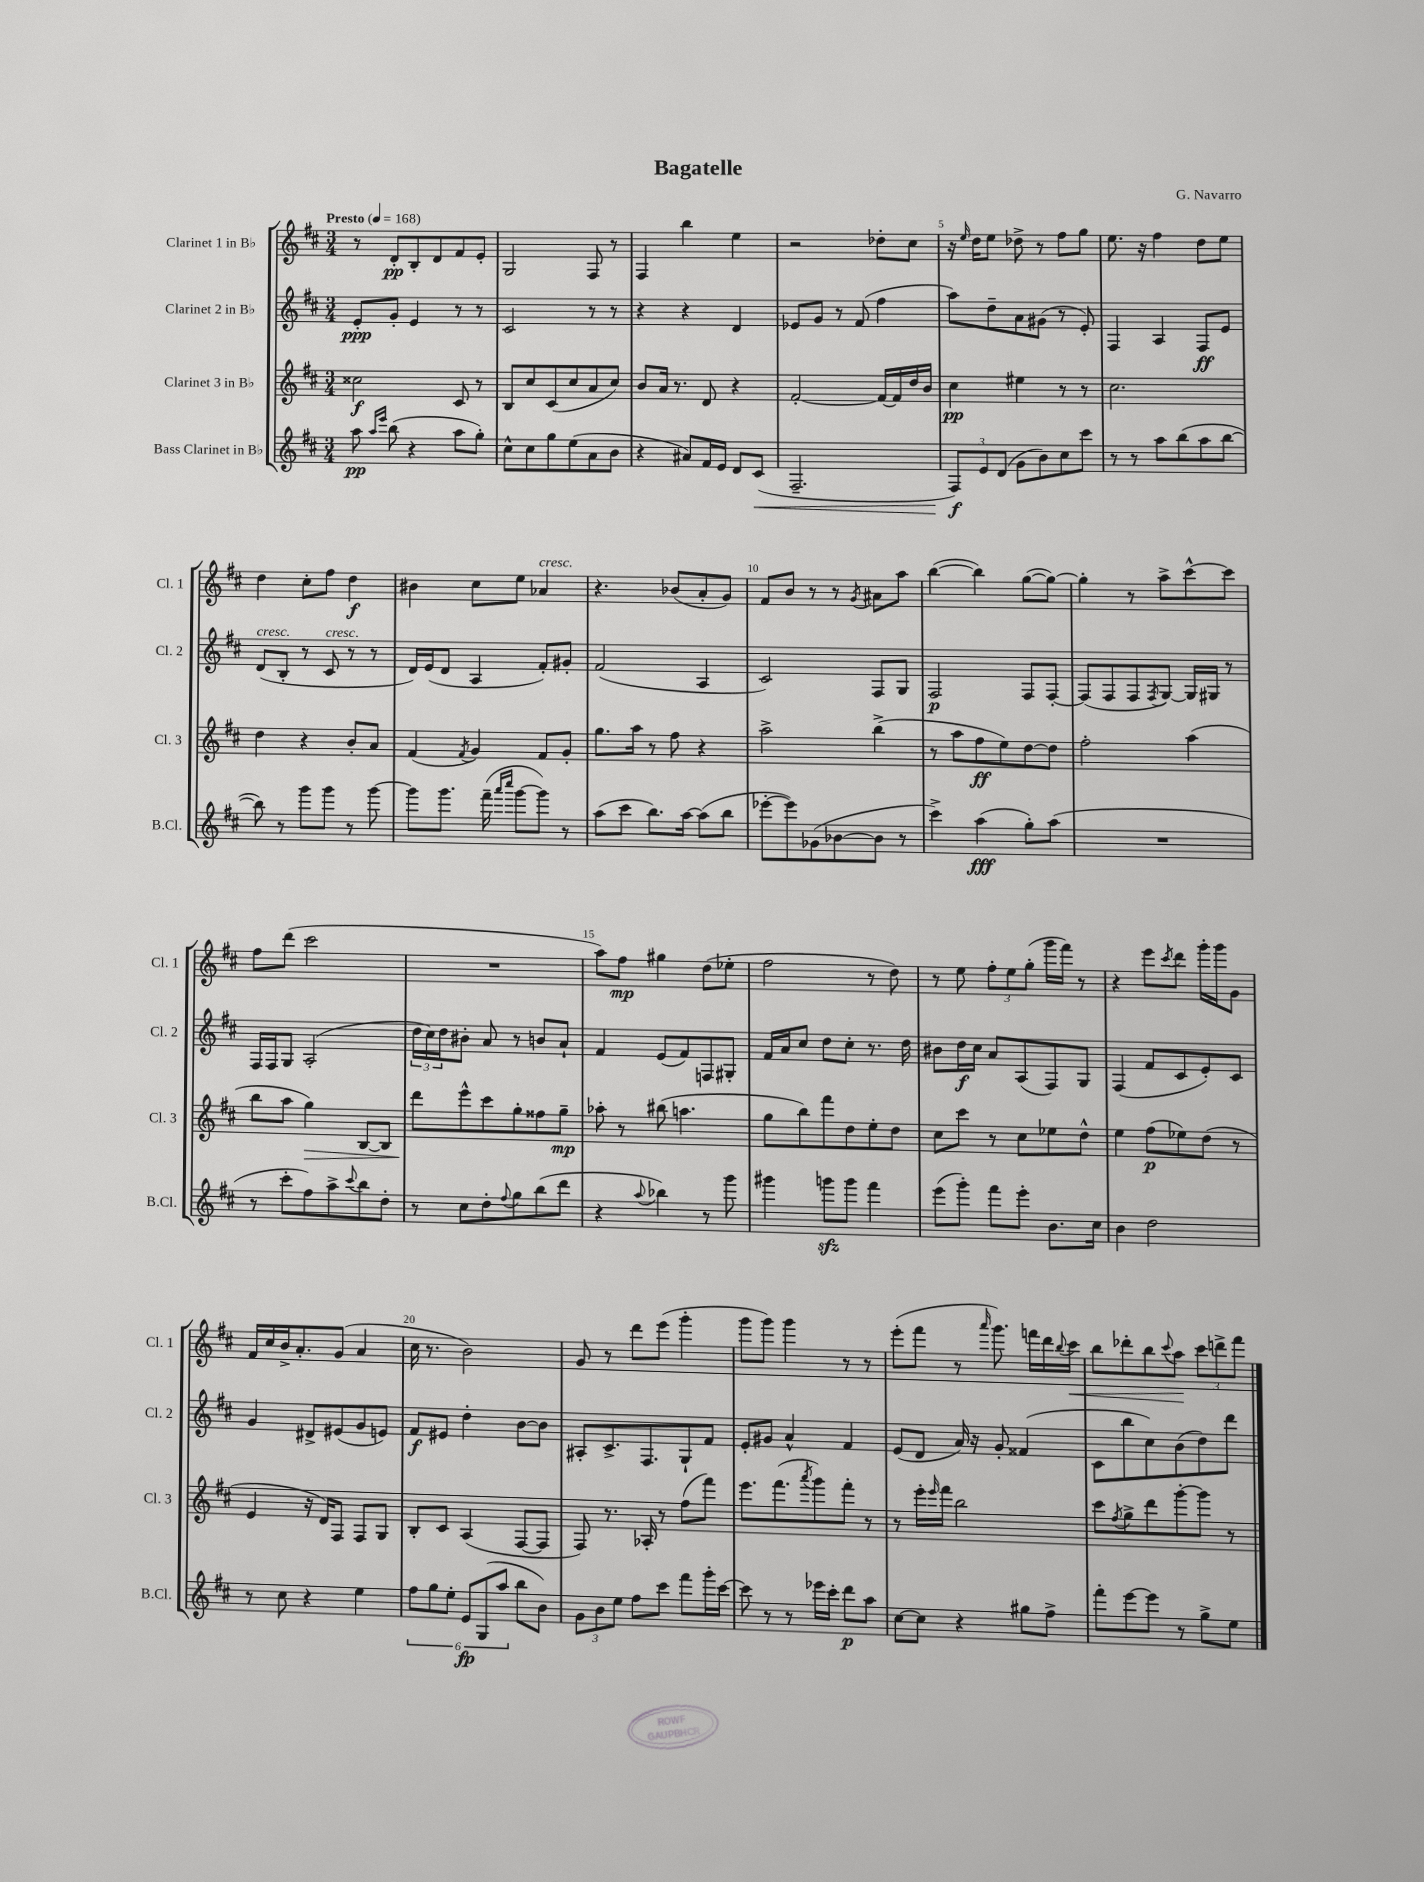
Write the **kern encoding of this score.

**kern	**dynam	**kern	**dynam	**kern	**dynam	**kern	**dynam
*part4	*part4	*part3	*part3	*part2	*part2	*part1	*part1
*staff4	*staff4	*staff3	*staff3	*staff2	*staff2	*staff1	*staff1
*I"Bass Clarinet in B♭	*	*I"Clarinet 3 in B♭	*	*I"Clarinet 2 in B♭	*	*I"Clarinet 1 in B♭	*
*I'B.Cl.	*	*I'Cl. 3	*	*I'Cl. 2	*	*I'Cl. 1	*
*clefG2	*	*clefG2	*	*clefG2	*	*clefG2	*
*k[f#c#]	*	*k[f#c#]	*	*k[f#c#]	*	*k[f#c#]	*
*M3/4	*	*M3/4	*	*M3/4	*	*M3/4	*
*MM168	*	*MM168	*	*MM168	*	*MM168	*
=1	=1	=1	=1	=1	=1	=1	=1
!	!	!	!	!	!	!LO:TX:a:B:t=Presto	!
8aa\	pp	2cc##X\	f	8e'/L	ppp	8r	.
16qqaa/LL	.	.	.	.	.	.	.
16qqeee/JJ	.	.	.	.	.	.	.
(8bb\	.	.	.	8g'/J	.	8d'/L	pp
4r	.	.	.	4e/	.	8B'/	.
.	.	.	.	.	.	8d/	.
8aa\L	.	8c#/	.	8r	.	8f#/	.
8gg'\J)	.	8r	.	8r	.	8e'/J	.
=2	=2	=2	=2	=2	=2	=2	=2
8cc#^^\L	.	8B/L	.	2c#/	.	2G/	.
8cc#\	.	8cc#/	.	.	.	.	.
8gg\	.	(8c#/	.	.	.	.	.
(8ee\	.	8cc#/	.	.	.	.	.
8a\	.	8a/	.	8r	.	8F#/	.
8b\J	.	8cc#/J)	.	8r	.	8r	.
=3	=3	=3	=3	=3	=3	=3	=3
4r	.	8b/L	.	4r	.	4F#/	.
.	.	16a/Jk	.	.	.	.	.
.	.	8.r	.	.	.	.	.
8a#X/L)	.	.	.	4r	.	4bb\	.
16f#/L	.	8d/	.	.	.	.	.
16e/JJ	.	.	.	.	.	.	.
8d/L	.	4r	.	4d/	.	4ee\	.
!	!LO:HP:b	!	!	!	!	!	!
(8c#/J	<	.	.	.	.	.	.
=4	=4	=4	=4	=4	=4	=4	=4
2.F#~/	.	[2f#'/	.	8e-X/L	.	2r	.
.	.	.	.	8g/J	.	.	.
.	.	.	.	8r	.	.	.
.	.	.	.	(8f#/	.	.	.
.	.	16f#/LL_	.	4ff#\	.	8dd-X'\L	.
.	.	16f#/]	.	.	.	.	.
.	.	16dd/	.	.	.	8cc#\J	.
.	.	16b/JJ	.	.	.	.	.
=5	=5	=5	=5	=5	=5	=5	=5
12F#/L)	f	4cc#\	pp	8aa\L)	.	16r	.
.	.	.	.	.	.	16qqee/	.
.	.	.	.	.	.	16dd\KL	.
12e/	[	.	.	.	.	.	.
.	.	.	.	8dd~\	.	8ee\J	.
(12d/J	.	.	.	.	.	.	.
8g\L	.	4ee#X\	.	8a\	.	8dd-X^\	.
8b\)	.	.	.	(8g#X\J	.	8r	.
8cc#\	.	8r	.	8r	.	8ff#\L	.
8ccc#\J	.	8r	.	8e'/)	.	8gg\J	.
=6	=6	=6	=6	=6	=6	=6	=6
8r	.	2.cc#\	.	4F#/	.	8.ee\	.
8r	.	.	.	.	.	.	.
.	.	.	.	.	.	16r	.
8aa\L	.	.	.	4A/	.	4ff#\	.
(8bb\	.	.	.	.	.	.	.
8aa\	.	.	.	8F#/L	ff	8dd\L	.
[8bb\J	.	.	.	8e/J	.	8ee\J	.
!!LO:LB:g=z
=7	=7	=7	=7	=7	=7	=7	=7
!	!	!	!	!LO:TX:a:i:t=cresc.	!	!	!
8bb\])	.	4dd\	.	(8d/L	.	4dd\	.
8r	.	.	.	8B'/J	.	.	.
8ggg\L	.	4r	.	8r	.	8cc#'\L	.
!	!	!	!	!LO:TX:a:i:t=cresc.	!	!	!
8ggg\J	.	.	.	8c#/	.	8ff#\J	.
8r	.	8b'/L	.	8r	.	4dd\	f
[8ggg\	.	8a/J	.	8r	.	.	.
=8	=8	=8	=8	=8	=8	=8	=8
8ggg\L]	.	(4f#/	.	16d/LL)	.	4b#X\	.
.	.	.	.	(16e/J	.	.	.
8.ggg\J	.	.	.	8d/J	.	.	.
.	.	8qf#/	.	.	.	.	.
.	.	4g/)	.	4A/	.	8cc#\L	.
(16fff#~\	.	.	.	.	.	.	.
16qqaaa/LL	.	.	.	.	.	.	.
16qqcccc#/JJ	.	.	.	.	.	.	.
[8ggg\L	.	.	.	.	.	8ee\J	.
!	!	!	!	!	!	!LO:TX:a:i:t=cresc.	!
8ggg\J])	.	8f#/L	.	8f#'/L)	.	4a-X/	.
8r	.	8g'/J	.	8g#X'/J	.	.	.
=9	=9	=9	=9	=9	=9	=9	=9
(8aa\L	.	8.gg\L	.	(2f#/	.	4.r	.
8ccc#\J	.	.	.	.	.	.	.
.	.	16aa\Jk	.	.	.	.	.
8.bb\L)	.	8r	.	.	.	.	.
.	.	8ff#\	.	.	.	(8b-X/L	.
[16aa\Jk	.	.	.	.	.	.	.
(8aa\L]	.	4r	.	4A/	.	8a'/	.
8bb\J	.	.	.	.	.	8g/J)	.
=10	=10	=10	=10	=10	=10	=10	=10
[8eee-X'\L	.	2aa^\	.	2c#/)	.	8f#/L	.
8eee-\])	.	.	.	.	.	8b/J	.
(8g-X\	.	.	.	.	.	8r	.
[8b-X\	.	.	.	.	.	8r	.
.	.	.	.	.	.	8qg/	.
8b-\J]	.	(4bb^\	.	8F#/L	.	8a#X\L	.
8r	.	.	.	8G/J	.	8aa\J	.
=11	=11	=11	=11	=11	=11	=11	=11
4ccc#^\)	.	8r	.	2F#/	p	([4bb\	.
.	.	8aa\L	.	.	.	.	.
(4aa\	fff	8ff#\	ff	.	.	4bb\])	.
.	.	8ee\)	.	.	.	.	.
8gg'\L)	.	[8dd\	.	8F#/L	.	([8gg\L	.
(8aa\J	.	8dd\J]	.	[8F#'/J	.	8gg\J_)	.
=12	=12	=12	=12	=12	=12	=12	=12
2.r	.	2ff#'\	.	(8F#/L]	.	4gg'\]	.
.	.	.	.	8F#/	.	.	.
.	.	.	.	8F#/	.	8r	.
.	.	.	.	8qF#/	.	.	.
.	.	.	.	[8G/J)	.	8aa^\L	.
.	.	(4aa\	.	16G/LL]	.	[8ccc#^^\	.
.	.	.	.	16G#X/JJ	.	.	.
.	.	.	.	8r	.	8ccc#\J]	.
!!LO:LB:g=z
=13	=13	=13	=13	=13	=13	=13	=13
8r	.	8bb\L	.	16F#/LL	.	8ff#\L	.
.	.	.	.	16F#/J	.	.	.
8ccc#'\L	.	8aa\J	.	8G/J	.	(8ddd\J	.
!	!	!	!LO:HP:b	!	!	!	!
8ff#\)	.	4gg\)	>	(2A'/	.	2ccc#\	.
8aa^\	.	.	.	.	.	.	.
8qqccc#/	.	.	.	.	.	.	.
8bb\	.	[8B/L	.	.	.	.	.
8dd'\J	.	8B/J]	.	.	.	.	.
=14	=14	=14	=14	=14	=14	=14	=14
8r	.	8ddd\L	.	24dd\LL	.	2.r	.
.	.	.	.	24cc#\)	.	.	.
.	.	.	.	24dd\J	.	.	.
8cc#\L	.	8eee^^\	]	8b#X'\J	.	.	.
8dd'\	.	8ccc#\	.	8a/	.	.	.
8qqff#/	.	.	.	.	.	.	.
8gg\	.	8gg'\	.	8r	.	.	.
(8bb\	.	8ff##X\	.	8bn/L	.	.	.
8ddd\J	.	8gg~\J	mp	8a`/J	.	.	.
=15	=15	=15	=15	=15	=15	=15	=15
4r	.	8aa-X'\	.	4f#/	.	8aa\L)	.
.	.	8r	.	.	.	8ff#\J	mp
8qqaa/	.	.	.	.	.	.	.
4bb-X\)	.	(8bb#X\	.	(8e/L	.	4gg#X\	.
.	.	4.aan\	.	8f#/)	.	.	.
8r	.	.	.	8Fn/	.	(8dd\L	.
8ggg\	.	.	.	8G#X'/J	.	8ee-X'\J	.
=16	=16	=16	=16	=16	=16	=16	=16
4ggg#X\	.	8gg\L	.	16f#/LL	.	2ff#\	.
.	.	.	.	16a/J	.	.	.
.	.	8bb\)	.	8cc#/J	.	.	.
8gggnzz\L	.	8fff#\	.	8dd\L	.	.	.
8ggg\J	.	8dd\	.	8cc#'\J	.	.	.
4fff#\	.	8ee'\	.	8.r	.	8r	.
.	.	8dd\J	.	.	.	8dd\)	.
.	.	.	.	16dd\	.	.	.
=17	=17	=17	=17	=17	=17	=17	=17
(8eee\L	.	8cc#\L	.	8b#X\L	.	8r	.
8ggg'\J)	.	8ccc#\J	.	16dd\L	f	8ee\	.
.	.	.	.	16cc#\JJ	.	.	.
8fff#\L	.	8r	.	8a/L	.	12ff#'\L	.
.	.	.	.	.	.	12ee\	.
8eee'\J	.	8cc#\L	.	(8A/	.	.	.
.	.	.	.	.	.	(12gg'\J	.
8.b\L	.	8ee-X\	.	8F#/)	.	16ggg\LL	.
.	.	.	.	.	.	16fff#\JJ)	.
.	.	8dd^^\J	.	8G/J	.	8r	.
16cc#\Jk	.	.	.	.	.	.	.
=18	=18	=18	=18	=18	=18	=18	=18
4b\	.	4ee\	.	(4F#/	.	4r	.
2dd\	.	(8ff#\L	p	8f#/L	.	8eee\L	.
.	.	.	.	.	.	8qccc#/	.
.	.	8ee-X\)	.	8c#/	.	8ddd\J	.
.	.	(8dd\J	.	8e'/)	.	16ggg'\LL	.
.	.	.	.	.	.	16ggg\J	.
.	.	8r	.	8c#/J	.	8g\J	.
!!LO:LB:g=z
=19	=19	=19	=19	=19	=19	=19	=19
8r	.	4e/	.	4g/	.	16f#/LL	.
.	.	.	.	.	.	16cc#/	.
8cc#\	.	.	.	.	.	16b^/J	.
.	.	.	.	.	.	8.a'/	.
4r	.	16r	.	8d#X^/L	.	.	.
.	.	16d/KL)	.	.	.	.	.
.	.	8F#/J	.	(8e#X/	.	(8g/J	.
4ee\	.	8F#/L	.	8g/	.	4a/	.
.	.	8G/J	.	8en/J)	.	.	.
=20	=20	=20	=20	=20	=20	=20	=20
12ff#\L	.	8B'/L	.	8f#/L	f	16cc#\	.
.	.	.	.	.	.	8.r	.
12gg\	.	.	.	.	.	.	.
.	.	8c#/J	.	8e#X/J	.	.	.
12ee'\J	.	.	.	.	.	.	.
12e/L	fp	(4A/	.	4dd'\	.	2b\)	.
(12G/	.	.	.	.	.	.	.
12aa/J	.	.	.	.	.	.	.
8bb\L	.	[8F#/L	.	[8b\L	.	.	.
8b\J)	.	8F#/J]	.	8b\J]	.	.	.
=21	=21	=21	=21	=21	=21	=21	=21
12g\L	.	8F#/)	.	8A#X'/L	.	8g/	.
12b\	.	.	.	.	.	.	.
.	.	8.r	.	8.c#^/	.	8r	.
12ee\J	.	.	.	.	.	.	.
8ff#\L	.	.	.	.	.	8ddd\L	.
.	.	16A-X'/	.	8.F#/	.	.	.
8ccc#\J	.	8r	.	.	.	(8eee\J	.
8fff#\L	.	(8ff#\L	.	8G`/	.	4ggg'\	.
16ggg'\L	.	8fff#\J)	.	8f#/J	.	.	.
[16ccc#\JJ	.	.	.	.	.	.	.
=22	=22	=22	=22	=22	=22	=22	=22
8ccc#\]	.	8.eee\L	.	8e'/L	.	8ggg\L	.
8r	.	.	.	8g#X/J	.	8ggg\J)	.
.	.	(8.fff#\	.	.	.	.	.
8r	.	.	.	4a^^/	.	4ggg\	.
.	.	8qaaa/	.	.	.	.	.
16eee-X\LL	.	8ggg\)	.	.	.	.	.
16ccc#'\JJ	.	.	.	.	.	.	.
8ddd\L	p	8fff#'\J	.	4f#/	.	8r	.
8aa\J	.	8r	.	.	.	8r	.
=23	=23	=23	=23	=23	=23	=23	=23
[8cc#\L	.	8r	.	(8e/L	.	(8eee'\L	.
8cc#\J]	.	16eee'\LL	.	8d/J	.	8fff#\J	.
.	.	16qqeee/	.	.	.	.	.
.	.	16fff#\JJ	.	.	.	.	.
4r	.	2bb\	.	16a/)	.	8r	.
.	.	.	.	16r	.	.	.
.	.	.	.	.	.	16qqaaa/	.
.	.	.	.	8g'/	.	8.ggg\)	.
8gg#X\L	.	.	.	(4f##X/	.	.	.
.	.	.	.	.	.	16fffn\LL	.
8ff#^\J	.	.	.	.	.	16ddd\	.
.	.	.	.	.	.	8qqbb/	.
!	!	!	!	!	!	!	!LO:HP:b
.	.	.	.	.	.	16ccc#\JJ	<
=24	=24	=24	=24	=24	=24	=24	=24
8fff#'\L	.	8ccc#\L	.	8c#\L	.	8bb\L	.
.	.	8qff#/	.	.	.	.	.
[8eee\	.	8gg^\	.	8bb\	.	8ddd-X'\	.
8eee\J]	.	8ddd\	.	8cc#\)	.	8bb\	.
.	.	.	.	.	.	8qqccc#/	.
8r	.	[8ggg'\	.	(8b\	.	8aa\J	.
8gg^\L	.	8ggg\J]	.	8dd\)	.	12ccc#\L	[
.	.	.	.	.	.	12dddn^\	.
8ee\J	.	8r	.	8ddd\J	.	.	.
.	.	.	.	.	.	12fff#\J	.
==	==	==	==	==	==	==	==
*-	*-	*-	*-	*-	*-	*-	*-
